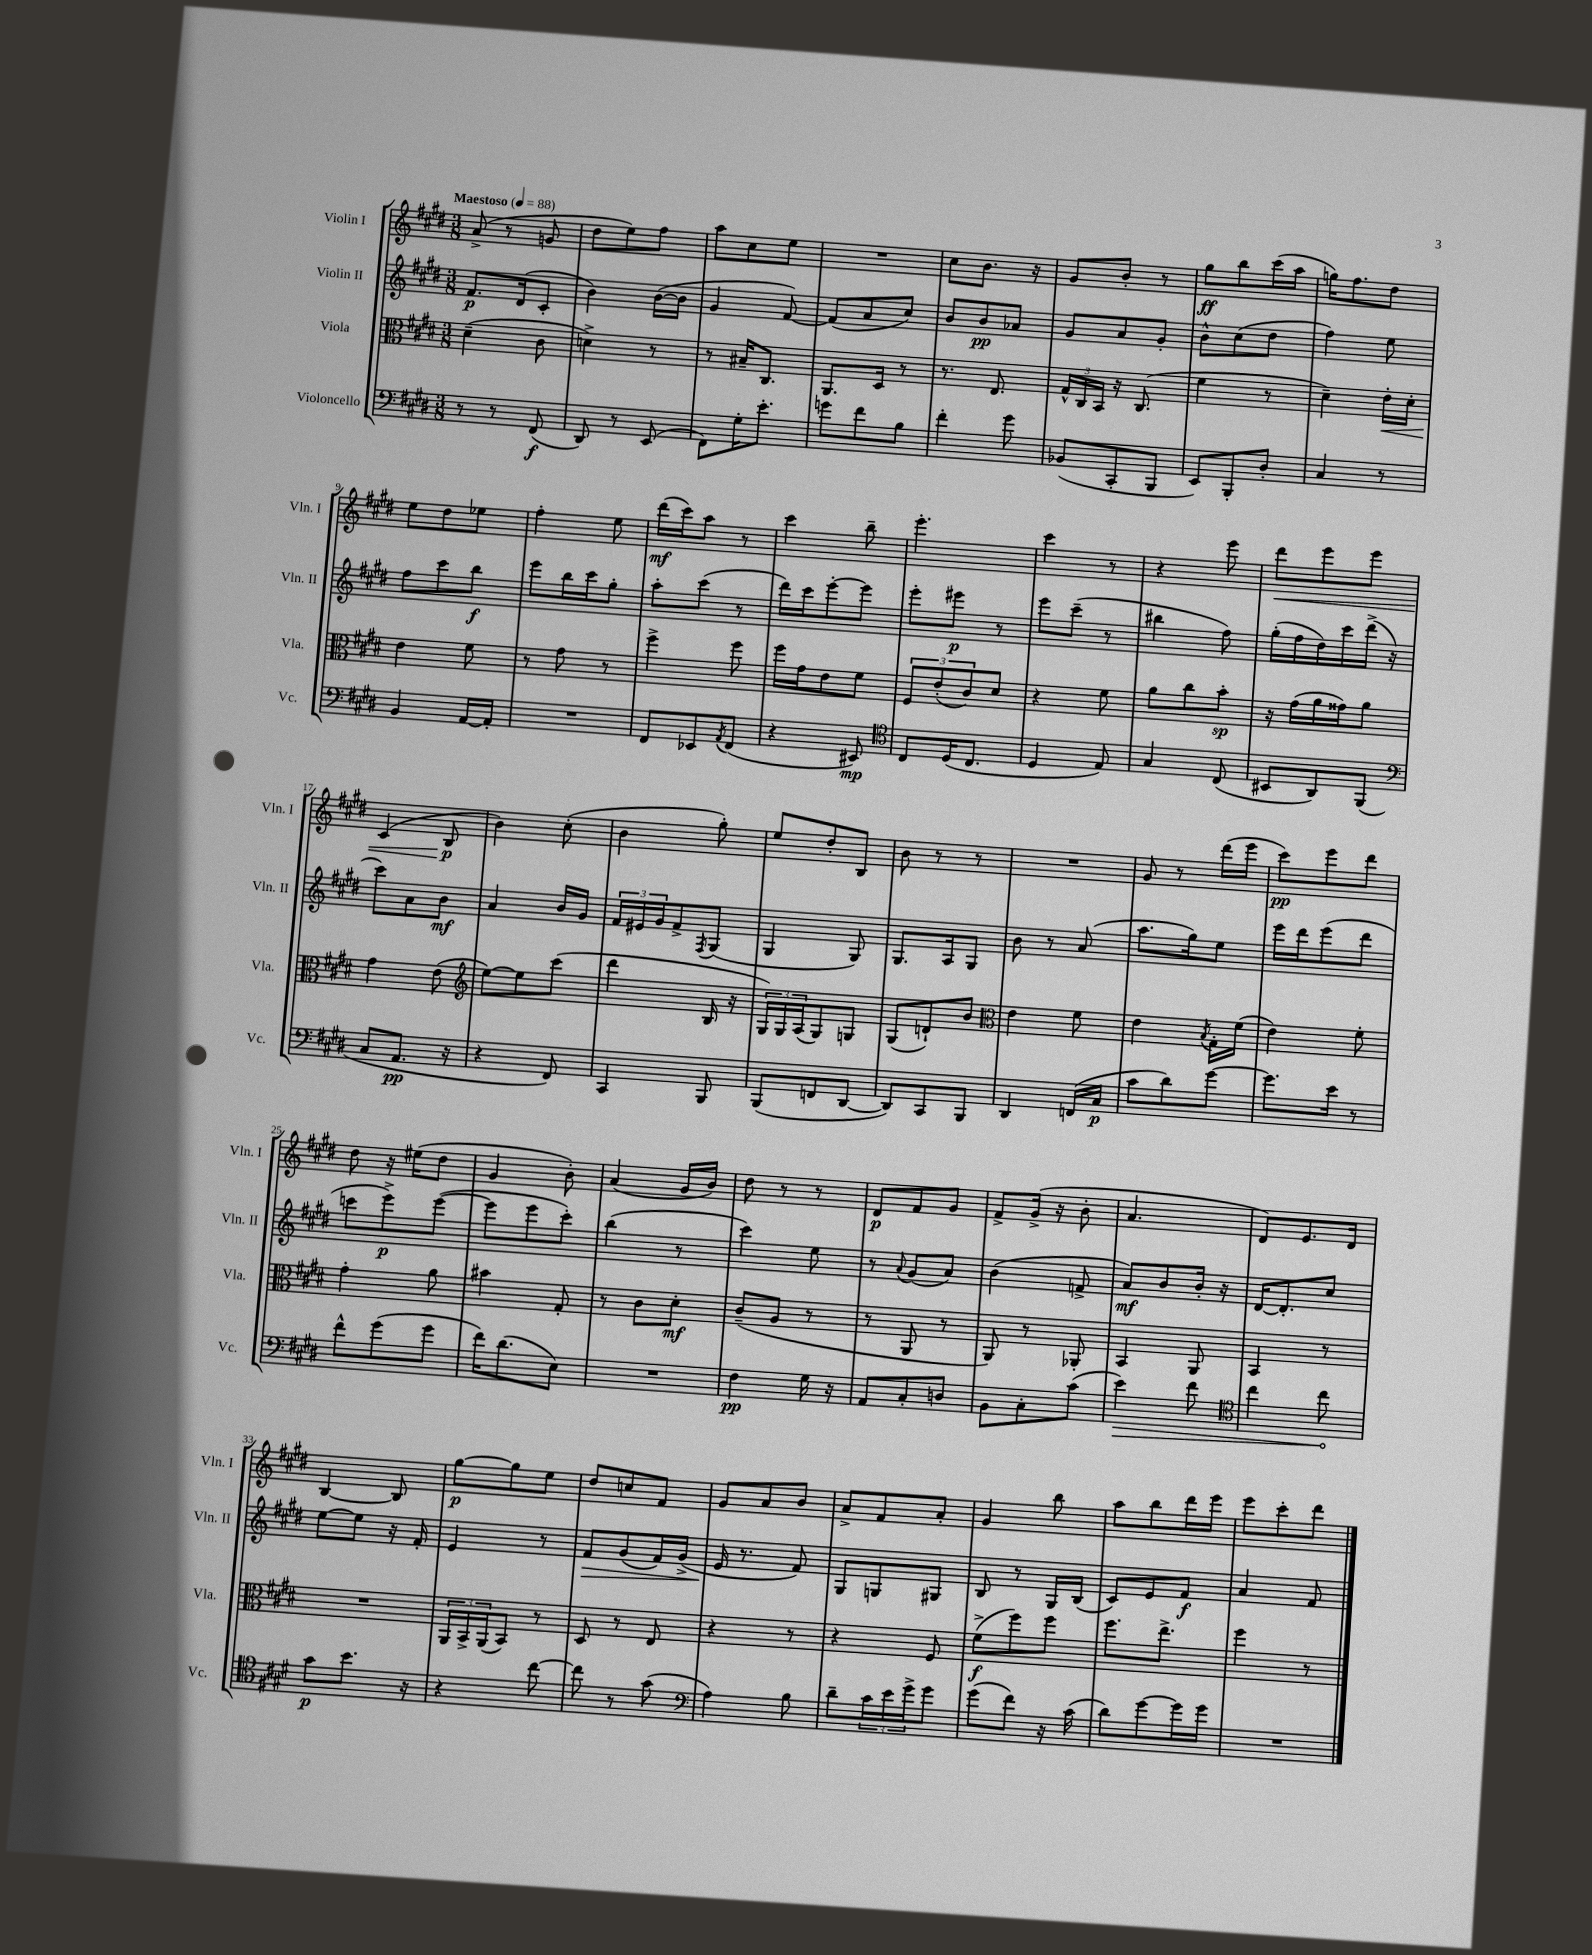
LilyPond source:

<<
\new StaffGroup <<
\new Staff = "s0" \with { instrumentName = "Violin I" shortInstrumentName = "Vln. I" } {
    \clef treble \key e \major \numericTimeSignature \time 3/8 \tempo "Maestoso" 4 = 88
    a'8->( r8 g'8 |
    dis''8 e''8) fis''8 |
    a''8 cis''8 e''8 |
    R4. |
    cis''8 b'8. r16 |
    gis'8 b'8-. r8 |
    gis''8\ff b''8 cis'''16( a''16 |
    g''16) fis''8. dis''8 |
    e''8 dis''8 ees''8 |
    fis''4-. e''8 |
    dis'''16\mf( cis'''16) a''8 r8 |
    cis'''4 b''8-- |
    e'''4.-. |
    cis'''4 r8 |
    r4 e'''8 |
    dis'''8\< e'''8 e'''8 |
    cis'4( b8\p\! |
    b'4) cis''8-.( |
    b'4 gis''8-.) |
    e''8 dis''8-. b8 |
    b'8 r8 r8 |
    R4. |
    gis'8 r8 dis'''16( e'''16 |
    cis'''8\pp) e'''8 dis'''8 |
    dis''8 r16 eis''16( dis''8 |
    gis'4 b'8-.) |
    a'4( gis'16 b'16) |
    dis''8 r8 r8 |
    dis'8\p fis'8 gis'8 |
    fis'8-> gis'16->( r16 b'8-. |
    a'4. |
    dis'8) e'8. dis'16 |
    b4~ b8 |
    gis''8~\p gis''8 e''8 |
    dis''8 c''8 fis'8 |
    gis'8 a'8 b'8 |
    a'8-> fis'8 a'8-. |
    gis'4 b''8 |
    a''8 b''8 dis'''16 e'''16 |
    e'''8 cis'''8-. dis'''8 \bar "|." |
}
\new Staff = "s1" \with { instrumentName = "Violin II" shortInstrumentName = "Vln. II" } {
    \clef treble \key e \major \numericTimeSignature \time 3/8
    fis'8.\p dis'16( cis'8-. |
    b'4) b'16~( b'16 |
    gis'4 fis'8~) |
    fis'8( a'8 cis''8) |
    b'8 b'8\pp aes'8 |
    gis'8 a'8 gis'8-. |
    b'8-^ cis''8( dis''8 |
    fis''4) e''8 |
    fis''8 cis'''8 b''8\f |
    e'''8 b''16 cis'''16 gis''8-. |
    a''8-. cis'''8( r8 |
    dis'''16) cis'''16 e'''8~-. e'''8 |
    e'''8-. eis'''8\p r8 |
    e'''8 cis'''8--( r8 |
    bis''4 fis''8) |
    gis''16-.( fis''16 dis''16) cis'''16 dis'''16->( r16 |
    cis'''8) a'8 b'8\mf |
    a'4 b'16 gis'16 |
    \tuplet 3/2 { fis'16 eis'16 gis'16 } fis'8-> \acciaccatura { fis8 } gis8( |
    gis4 gis8) |
    gis8. a16 gis8 |
    b'8 r8 a'8( |
    a''8. gis''16) e''8 |
    e'''16 dis'''16 e'''8( dis'''8 |
    c'''8 e'''8->\p) e'''8~( |
    e'''8 e'''8 cis'''8-.) |
    b''4( r8 |
    cis'''4) e''8 |
    r8 \appoggiatura { a'8 } gis'8( a'8) |
    b'4( f'8-> |
    a'8\mf) b'8 b'16-. r16 |
    dis'16~ dis'8.-. cis''8 |
    e''8~ e''8 r16 fis'16-. |
    e'4 r8 |
    fis'8\> gis'8( fis'16) gis'16->( |
    e'16\! r8. fis'8) |
    gis8 g8 gis8 |
    b8 r8 gis16 b16( |
    cis'8) e'8 fis'8\f |
    a'4 fis'8 \bar "|." |
}
\new Staff = "s2" \with { instrumentName = "Viola" shortInstrumentName = "Vla." } {
    \clef alto \key e \major \numericTimeSignature \time 3/8
    dis'4--( cis'8 |
    d'4->) r8 |
    r8 bis16-- cis8. |
    a,8. dis16 r8 |
    r8. e8. |
    \tuplet 3/2 { gis16-^ cis16 b,16 } r16 cis8.( |
    fis'4 r8 |
    dis'4--) e'16-.\< dis'16-. |
    e'4\! fis'8 |
    r8 gis'8 r8 |
    fis''4-> fis''8 |
    fis''16 gis'16 e'8 fis'8 |
    \tuplet 3/2 { fis8 e'8-.( cis'8) } dis'8 |
    r4 fis'8 |
    a'8 cis''8 b'8-.\sp |
    r16 gis'16( a'16 gisis'16) a'8 |
    gis'4 e'8( |
    \clef treble e''8~) e''8 cis'''8( |
    dis'''4 b16 r16 |
    \tuplet 3/2 { gis16) gis16 a16( } gis8) g8 |
    gis8( d'8-!) b'8 |
    \clef alto e'4 fis'8 |
    e'4 \acciaccatura { b8 } gis16-. fis'16( |
    e'4) fis'8-. |
    gis'4-. a'8 |
    bis'4 gis8-. |
    r8 cis'8 dis'8-.\mf |
    cis'8--( a8 r8 |
    r8 a,8 r8 |
    a,8) r8 aes,8-. |
    b,4 a,8 |
    b,4 r8 |
    R4. |
    \tuplet 3/2 { a,16 b,16-> a,16( } b,8) r8 |
    dis8 r8 e8 |
    r4 r8 |
    r4 fis8 |
    fis'8->\f( fis''8) fis''8 |
    fis''8. e''8.-> |
    fis''4 r8 \bar "|." |
}
\new Staff = "s3" \with { instrumentName = "Violoncello" shortInstrumentName = "Vc." } {
    \clef bass \key e \major \numericTimeSignature \time 3/8
    r8 r8 fis,8\f( |
    dis,8) r8 e,8( |
    fis,8) gis16-. e'8.-. |
    g'8 fis'8 b8 |
    fis'4-. gis'8 |
    bes,8( cis,8-. b,,8 |
    e,8) b,,8-. dis8-. |
    cis4 r8 |
    b,4 a,16~ a,16-. |
    R4. |
    fis,8 ees,8 \acciaccatura { a,8 } fis,8( |
    r4 eis,8\mp) |
    \clef tenor cis8 dis16( cis8. |
    dis4 e8) |
    gis4 cis8( |
    bis,8 a,8) fis,8( |
    \clef bass cis8 a,8.\pp r16 |
    r4 fis,8) |
    cis,4 b,,8 |
    b,,8( f,8 dis,8~ |
    dis,8) cis,8 b,,8 |
    dis,4 f,16( cis16\p |
    cis'8 dis'8) gis'8~ |
    gis'8. e'16 r8 |
    fis'8-^ gis'8( gis'8 |
    fis'16) dis'8.( e8) |
    R4. |
    fis4\pp gis16 r16 |
    a,8 cis8-. d8 |
    b,8 cis8-. cis'8( |
    \once \override Hairpin.circled-tip = ##t e'4\>) fis'8 |
    \clef tenor cis''4 cis''8\! |
    gis'8\p b'8. r16 |
    r4 cis''8~ |
    cis''8 r8 gis'8( |
    \clef bass a4) b8 |
    dis'8-- \tuplet 3/2 { cis'16 e'16 gis'16-> } gis'8 |
    gis'8( fis'8) r16 cis'16( |
    dis'8) gis'8~ gis'16 gis'16 |
    R4. \bar "|." |
}
>>
>>
